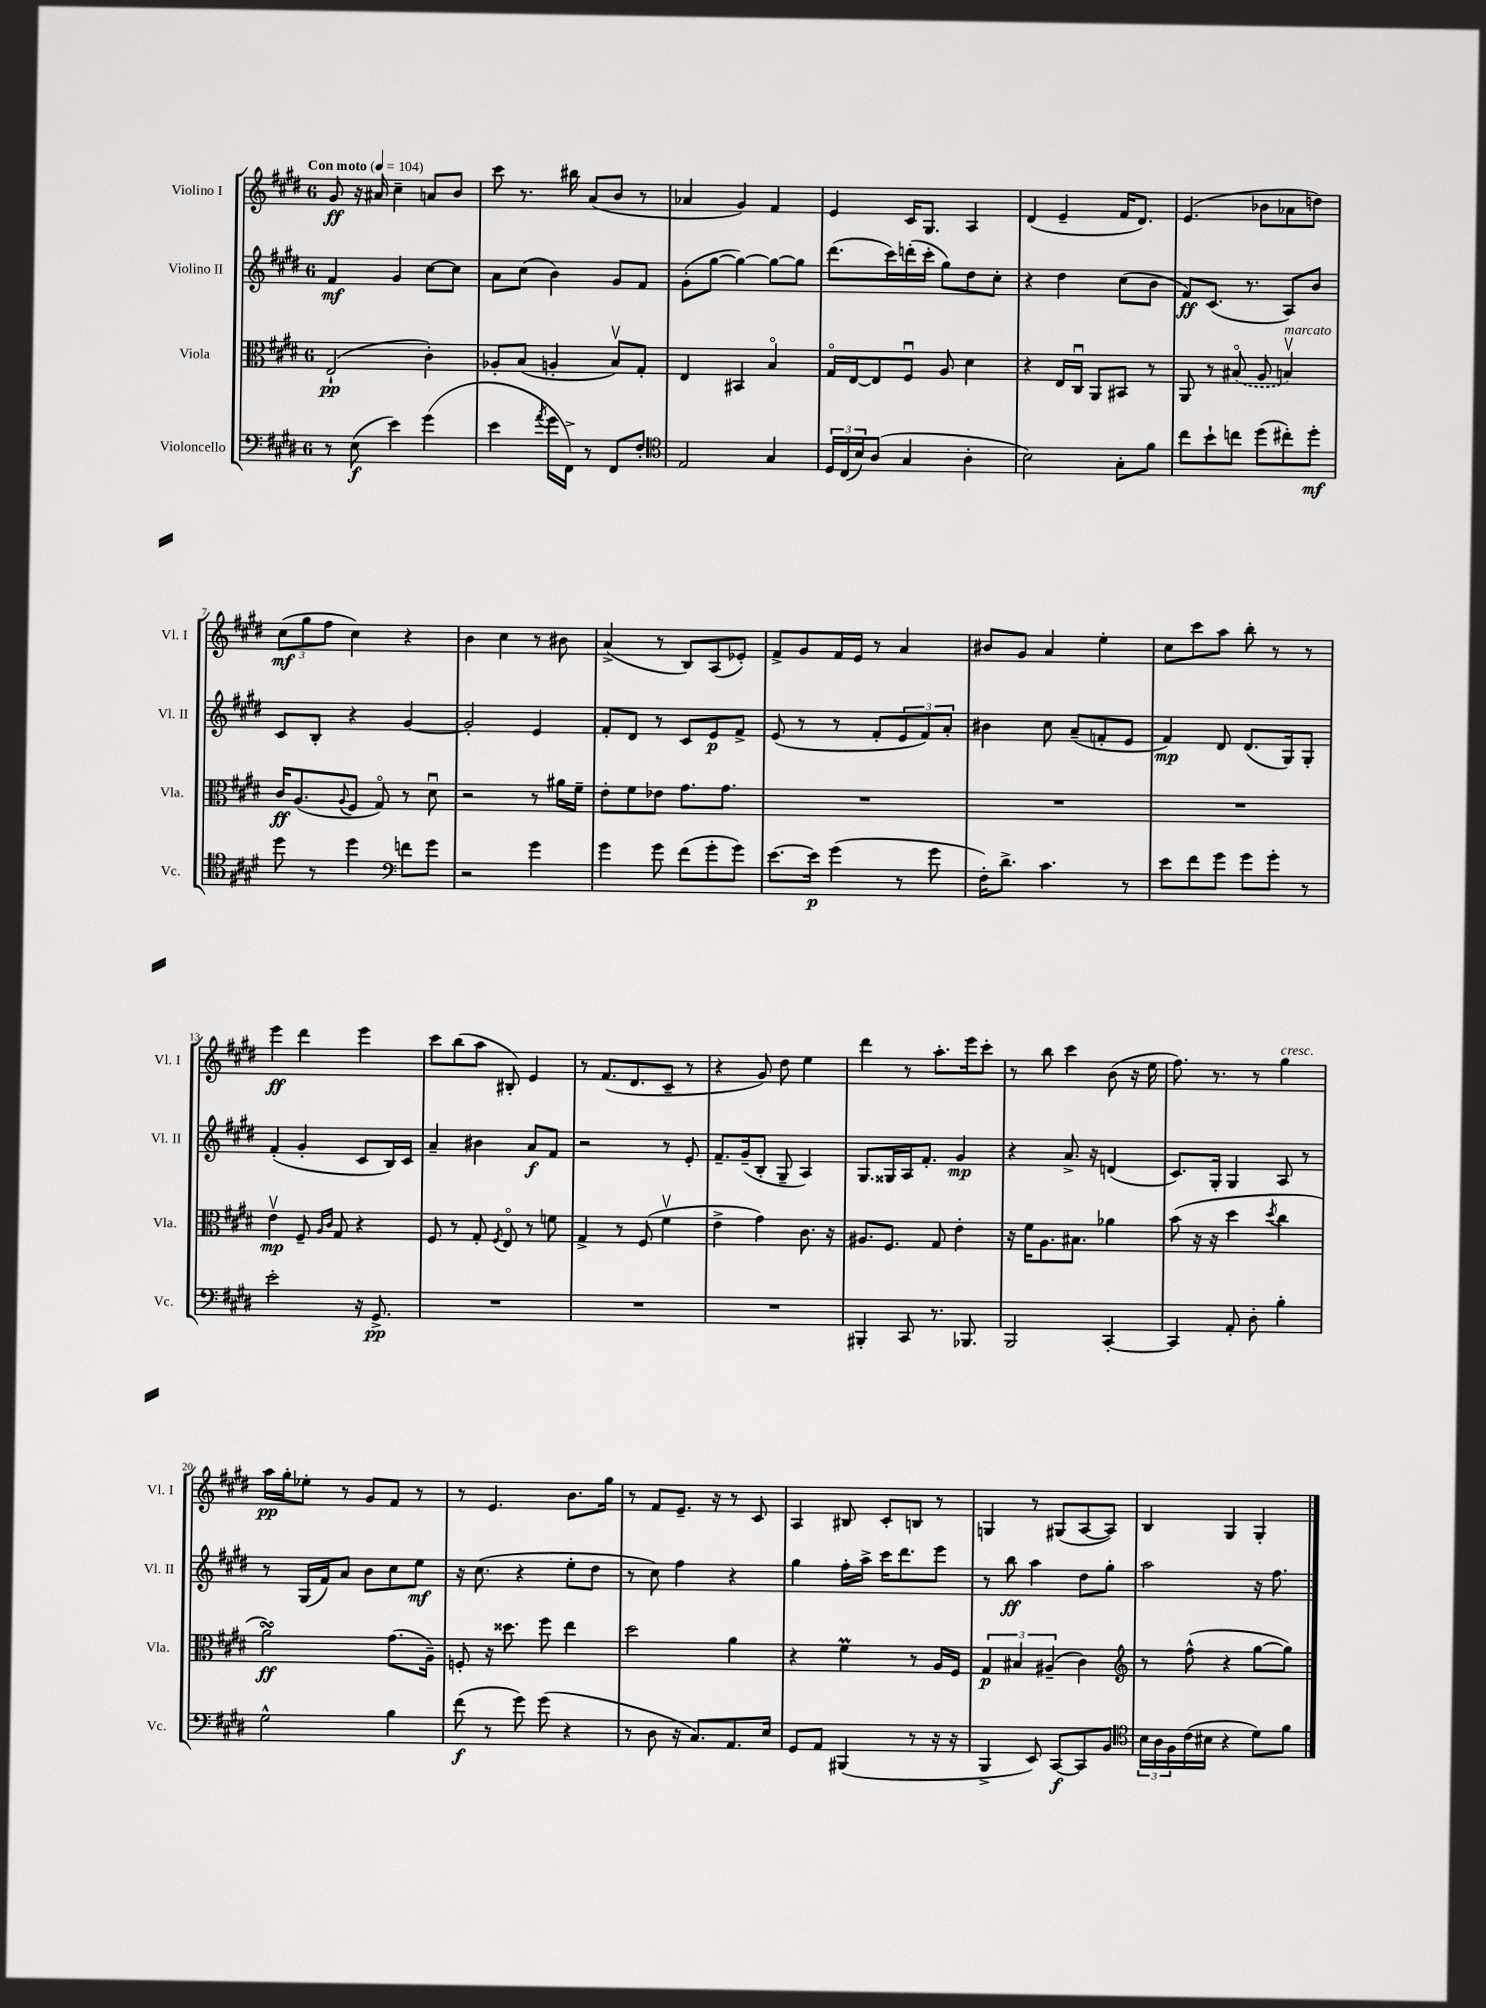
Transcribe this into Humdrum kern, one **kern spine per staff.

**kern	**kern	**kern	**kern
*staff4	*staff3	*staff2	*staff1
*clefF4	*clefC3	*clefG2	*clefG2
*k[f#c#g#d#]	*k[f#c#g#d#]	*k[f#c#g#d#]	*k[f#c#g#d#]
*M6/8	*M6/8	*M6/8	*M6/8
*MM104	*MM104	*MM104	*MM104
8r	(2E`/	4f#/	8g#/
(8E\	.	.	16r
.	.	.	16a#/
4e\)	.	4g#/	4cc#~\
(4g#\	4c#'\)	[8cc#\L	8a/L
.	.	8cc#\]J	8b/J
=	=	=	=
4e\	8A-'/L	8a\L	8ccc#\
.	(8B/J	(8cc#\J	8.r
8qa/	.	.	.
16g#\LL	4A'/	4b\)	.
16FF#^\JJ)	.	.	16bb#\
8r	.	.	(8a/L
8FF#/L	8Bv/L)	8g#/L	8b/J
8F#'/J	8G#'/J	8f#/J	8r
=	=	=	=
*clefC4	*	*	*
2E/	4E/	(8g#'\L	4a-/
.	.	[8gg#\J	.
.	4BB#/	4gg#\_)	4g#/)
4G#/	4Bo/	8gg#\_L	4f#/
.	.	8gg#\]J	.
=	=	=	=
24D#/LL	16G#o/LL	(8.ddd#\L	4e/
(24C#/	.	.	.
.	[16E/J	.	.
24B/J)	.	.	.
(8A/J	8E/]	.	.
.	.	16ccc#\L)	.
4G#/	8F#u/J	(16ddd'\	16c#/LK
.	.	16ccc#'\JJ	8.G#/J
.	8A/	8gg#\L)	.
4A'\	4d#\	8dd#\	4A/
.	.	8cc#'\J	.
=	=	=	=
2B\)	4r	4r	(4d#/
.	16E/LL	4dd#\	4e~/
.	16C#u/JJ	.	.
.	8AA/L	.	.
8G#'\L	8BB#/J	(8cc#\L	16f#/LK
.	.	.	8.d#/J)
8f#\J	8r	8b\J	.
=	=	=	=
8cc#\L	8AA/	8f#/L)	(4.e/
8b`\	8r	(8.c#/J	.
8cc\J	(8B#o/	.	.
.	.	8.r	.
(8dd#\L	8A/	.	8b-\L
8cc#'\)	4Bv/)	8A/L)	8a-\
8dd#'\J	.	8b/J	8dd\J)
=	=	=	=
8dd#\	16c#/LK	8c#/L	(12cc#\L
.	(8.A/	.	.
.	.	.	12gg#\
8r	.	8B'/J	.
.	.	.	12ff#\J
.	8qqA/	.	.
4dd#\	8F#/J	4r	4cc#\)
.	8G#o/)	.	.
*clefF4	*	*	*
8f\L	8r	[4g#/	4r
8g#\J	8d#u\	.	.
=	=	=	=
2r	2r	2g#'/]	4b\
.	.	.	4cc#\
4g#\	8r	4e/	8r
.	16a#\LL	.	8b#\
.	16f#~\JJ	.	.
=	=	=	=
4g#\	8e'\L	8f#'/L	(4a^/
.	8f#\	8d#/J	.
8g#\	8e-\J	8r	8r
(8f#\L	8.g#\L	8c#/L	8B/L)
8g#'\	.	8e/	(8A/
.	8.g#\J	.	.
8g#\J)	.	8f#^/J	8e-'/J)
=	=	=	=
[8.e\L	2.r	(8e/	8f#^/L
.	.	8r	8g#/
16e\]Jk	.	.	.
(4g#\	.	8r	16f#/L
.	.	.	16e/JJ
.	.	8f#'/L	8r
8r	.	12e/	4a/
.	.	12f#/)	.
8g#\	.	.	.
.	.	12a'/J	.
=	=	=	=
16F#'\LK)	2.r	4b#\	8b#/L
8.d#^\J	.	.	.
.	.	.	8g#/J
4.c#\	.	8cc#\	4a/
.	.	(8a~/L	.
.	.	8f'/	4ee'\
8r	.	8e/J	.
=	=	=	=
8e\L	2.r	4f#/)	8cc#\L
8f#\	.	.	8ccc#\
8g#\J	.	8d#/	8aa\J
8g#\L	.	(8.d#/L	8bb'\
8g#'\J	.	.	8r
.	.	16G#/k)	.
8r	.	8G#'/J	8r
=	=	=	=
2e'\	4ev\	(4f#'/	4eee\
.	8F#~/	4g#'/	4ddd#\
.	16qqA/LL	.	.
.	16qqc#/JJ	.	.
.	8G#/	.	.
16r	4r	8c#/L	4eee\
8.GG#^/	.	.	.
.	.	16B/L)	.
.	.	16c#/JJ	.
=	=	=	=
2.r	8F#/	4a~/	8ccc#\L
.	8r	.	(8bb\
.	8G#'/	4b#\	8aa\J
.	8qF#/	.	.
.	8Eo/	.	8B#'/)
.	8r	8a/L	4e/
.	8f\	8f#/J	.
=	=	=	=
2.r	4G#^/	2r	8r
.	.	.	(8.f#/L
.	8r	.	.
.	.	.	8.d#/
.	(8F#/	.	.
.	4f#v\	8r	8c#~/J
.	.	8e'/	8r
=	=	=	=
2.r	4e^\	8.f#~/L	4r
.	.	(16g#~/k	.
.	4g#\)	8B'/J	8g#/)
.	.	8G#~/	8dd#\
.	8.c#\	4A/)	4ee\
.	16r	.	.
=	=	=	=
4BBB#'/	8.A#/L	8.G#/L	4ddd#\
.	8.F#/J	16G##/L	.
8CC#/	.	16A/J	8r
.	.	8.f#'/J	.
8.r	8G#/	.	8.aa'\L
.	4e'\	4g#/	.
8.BBB-/	.	.	16eee\k
.	.	.	8ccc#'\J
=	=	=	=
2BBB/	16r	4r	8r
.	16f#\LK	.	.
.	8.A\	.	8bb\
.	.	8.a^/	4ccc#\
.	8.B#\J	.	.
.	.	16r	.
[4CC#'/	4a-\	(4d/	(8b\
.	.	.	16r
.	.	.	16ee\
=	=	=	=
4CC#/]	(8b\	8.c#/L)	8.ff#\)
.	16r	.	.
.	16r	16G#'/Jk	8.r
8AA'/	4dd#\	4G#/	.
8D#'\	.	.	8r
.	8qdd#/	.	.
4B'\	4cc#\	8A/	4gg#\
.	.	8r	.
=	=	=	=
2G#^^\	2a\)	8r	16aa\LL
.	.	.	16gg#'\J
.	.	(16G#/LL	8ee-'\J
.	.	16f#/J)	.
.	.	8a/J	8r
.	.	8b\L	8g#/L
4B\	(8.g#\L	8cc#\	8f#/J
.	.	8ee\J	8r
.	16A~\Jk)	.	.
=	=	=	=
(8f#\	8F'/	16r	8r
.	.	(8.cc#\	.
8r	16r	.	4.e/
.	8.dd##\	.	.
8g#\)	.	4r	.
(8g#\	8ff#\	.	.
4r	4ee\	8ee'\L	8.b\L
.	.	8dd#\J	.
.	.	.	16gg#\Jk
=	=	=	=
8r	2dd#\	8r	8r
8D#\	.	8cc#\)	8f#/L
16r	.	4ff#\	8.e~/J
8.C#/L)	.	.	.
.	.	.	16r
8.AA/	4a\	4r	8r
.	.	.	8c#/
16E/Jk	.	.	.
=	=	=	=
8GG#/L	4r	4gg#\	4A/
8AA/J	.	.	.
(4BBB#/	4f#\	16ff#'\LL	8B#/
.	.	16aa^\JJ	.
.	.	16ccc#\LK	8c#'/L
.	.	8.ddd#\	.
8r	8r	.	8B/J
16r	16A/LL	8eee\J	8r
16r	16F#/JJ	.	.
=	=	=	=
4BBB^/	6G#/	8r	4G/
.	.	8bb\	.
.	6B#/	.	.
8EE/)	.	4aa\	8r
.	(6A#~/	.	.
[8CC#/L	.	.	(8G#/L
8CC#/]	4c#\)	8dd#\L	[8A/
8BB/J	.	8gg#'\J	8A/]J)
=	=	=	=
*clefC4	*clefG2	*	*
24B\LL	8r	2aa\	4B/
24A\	.	.	.
24F#\	.	.	.
(16c#\	(8ff#^^\	.	.
16B#\JJ	.	.	.
4r	4r	.	4G#/
8d#\L)	[8gg#\L	16r	4G#'/
.	.	8.ff#\	.
8f#\J	8gg#\]J)	.	.
==	==	==	==
*-	*-	*-	*-
